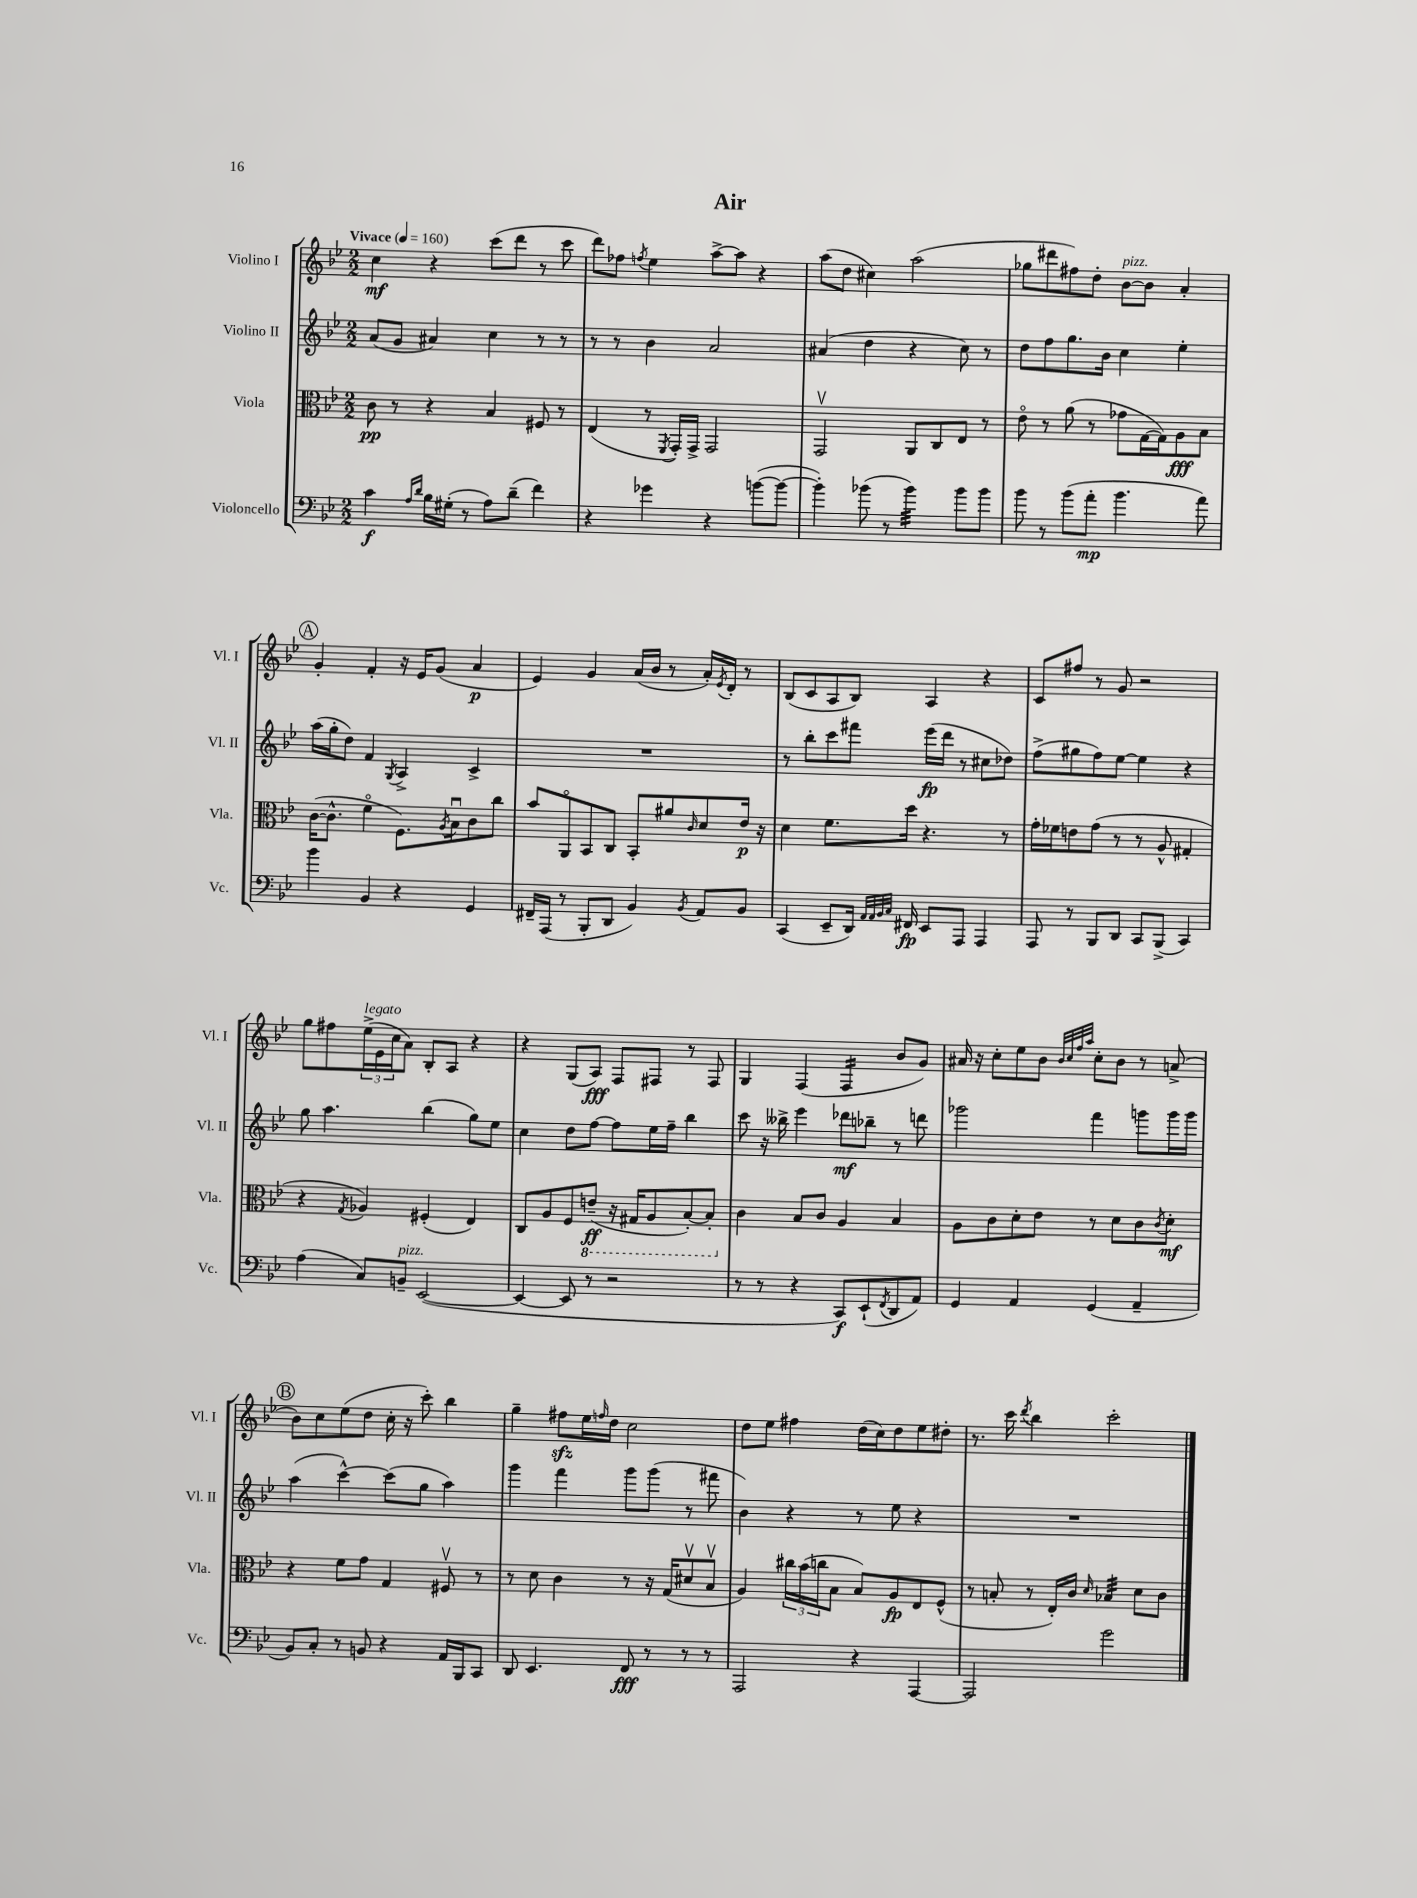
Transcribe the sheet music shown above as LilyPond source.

\header { title = "Air" }
<<
\new StaffGroup <<
\new Staff = "s0" \with { instrumentName = "Violino I" shortInstrumentName = "Vl. I" } {
    \clef treble \key bes \major \numericTimeSignature \time 2/2 \tempo "Vivace" 4 = 160
    c''4\mf r4 c'''8( d'''8 r8 c'''8 |
    d'''8) fes''8 \acciaccatura { f''8 } ees''4 a''8~-> a''8 r4 |
    a''8( d''8 cis''4) a''2( |
    ges''8 dis'''8 fis''8) d''8-. bes'8~^\markup { \italic "pizz." } bes'8 a'4-. |
    \mark \markup { \circle "A" } g'4-. f'4-. r16 ees'16 g'8( a'4\p |
    ees'4) g'4 a'16( bes'16 r8 a'16-.) \acciaccatura { ees'8 } d'16-. r8 |
    bes8( c'8 a8 bes8) a4 r4 |
    c'8 fis''8 r8 g'8 r2 |
    g''8 fis''8 \tuplet 3/2 { ees''16->^\markup { \italic "legato" }( ees'16 c''16 } a'8) bes8-. a8 r4 |
    r4 g8( a8\fff) f8 fis8 r8 fis8 |
    g4 f4( f4:16 bes'8 g'8) |
    ais'16 r16 c''8-. ees''8 bes'8 \grace { bes'32 c''32 f''32 a''32 } c''8-. bes'8 r8 a'8->( |
    \mark \markup { \circle "B" } bes'8) c''8 ees''8( d''8 c''16-. r16 c'''8-.) bes''4 |
    g''4-- fis''8\sfz ees''16 \grace { f''16 } d''16 c''2 |
    d''8 ees''8 fis''4 d''16( c''16) d''8 ees''8 dis''8-. |
    r8. c'''16 \acciaccatura { d'''8 } bes''4 c'''2-. \bar "|." |
}
\new Staff = "s1" \with { instrumentName = "Violino II" shortInstrumentName = "Vl. II" } {
    \clef treble \key bes \major \numericTimeSignature \time 2/2
    a'8( g'8 ais'4) c''4 r8 r8 |
    r8 r8 bes'4 a'2 |
    ais'4( d''4 r4 c''8) r8 |
    d''8 f''8 g''8. bes'16 c''4 ees''4-. |
    \mark \markup { \circle "A" } a''16( g''16-. d''8) f'4 \acciaccatura { g8 } a4-> c'4-> |
    R1 |
    r8 bes''8-. c'''8 fis'''8 ees'''16\fp( d'''16 r8 cis''8 des''8) |
    f''8->( gis''8 f''8) ees''8~ ees''4 r4 |
    g''8 a''4. bes''4( g''8) ees''8 |
    c''4 d''8 f''8~ f''8 ees''16 f''16-- bes''4 |
    c'''8 r16 beses''16-> ees'''4 des'''8\mf bes''8-- r8 d'''8 |
    ges'''2 f'''4 g'''8 g'''16 g'''16 |
    \mark \markup { \circle "B" } a''4( c'''4~-^) c'''8( g''8 a''4) |
    g'''4 f'''4 g'''8 g'''8( r8 fis'''8 |
    bes'4) r4 r8 ees''8 r4 |
    R1 \bar "|." |
}
\new Staff = "s2" \with { instrumentName = "Viola" shortInstrumentName = "Vla." } {
    \clef alto \key bes \major \numericTimeSignature \time 2/2
    c'8\pp r8 r4 bes4 fis8 r8 |
    ees4( r8 \acciaccatura { f,8 } g,16-.) g,16-> g,2 |
    g,2\upbow a,8 c8 ees8 r8 |
    ees'8\flageolet r8 a'8( r8 ges'8 g16~ g16) a8\fff bes8 |
    \mark \markup { \circle "A" } c'16~( c'8.-^ f'4\flageolet f8.) \acciaccatura { a8 } bes16\downbow c'8 c''8 |
    bes'8 a,8\flageolet bes,8 c8 bes,8-. ais'8 \grace { c'16 } d'8 ees'16\p r16 |
    d'4 f'8. d''16 r4. r8 |
    g'16-. fes'16 e'8 g'8( r8 r8 a8-^ gis4-. |
    r4 \acciaccatura { g8 } aes4) fis4-.( ees4) |
    c8 a8 f8 \ottava #-1 e8--\ff( r16 gis,16 a,8 bes,8~-.) bes,8-. \ottava #0 |
    c'4 bes8 c'8 a4 bes4 |
    a8 c'8 d'8-. ees'8 r8 d'8 c'8 \acciaccatura { c'8 } d'8-.\mf |
    \mark \markup { \circle "B" } r4 f'8 g'8 g4 fis8\upbow r8 |
    r8 d'8 c'4 r8 r16 g16( dis'8\upbow bes8\upbow |
    a4) \tuplet 3/2 { cis''16 bes'16( c''16 } bes8 bes8) a8\fp ees8 f8-^( |
    r8 b8-. r8 ees16-.) c'16 \grace { d'16 } bes4:32 d'8 c'8 \bar "|." |
}
\new Staff = "s3" \with { instrumentName = "Violoncello" shortInstrumentName = "Vc." } {
    \clef bass \key bes \major \numericTimeSignature \time 2/2
    c'4\f \grace { a16 d'16 } bes16 gis16-.( r8 a8) d'8--( f'4) |
    r4 ges'4 r4 b'8~( b'8~ |
    b'4-.) bes'8( r8 bes'4:32) bes'8 bes'8 |
    bes'8 r8 bes'8( a'8-.\mp bes'4. a'8) |
    \mark \markup { \circle "A" } bes'4 bes,4 r4 g,4 |
    fis,16-- a,,16( r8 bes,,8-. d,8 bes,4) \acciaccatura { bes,8 } a,8 bes,8 |
    c,4( ees,8-- d,16) \grace { a,32 a,32 bes,32 c32 } fis,16\fp ees,8 a,,8 a,,4 |
    a,,8 r8 bes,,8 d,8 c,8 bes,,8->( c,4) |
    a4( c8) b,8--^\markup { \italic "pizz." } ees,2~( |
    ees,4~ ees,8 r8 r2 |
    r8 r8 r4 c,8\f) ees,8-!( \acciaccatura { f,8 } d,8 a,8) |
    g,4 a,4 g,4( a,4-- |
    \mark \markup { \circle "B" } bes,8) c8-. r8 b,8 r4 a,16 bes,,16 c,8 |
    d,8 ees,4. f,8\fff r8 r8 r8 |
    a,,2 r4 a,,4~ |
    a,,2 g'2 \bar "|." |
}
>>
>>
\layout { \context { \Score \remove "Bar_number_engraver" } }
